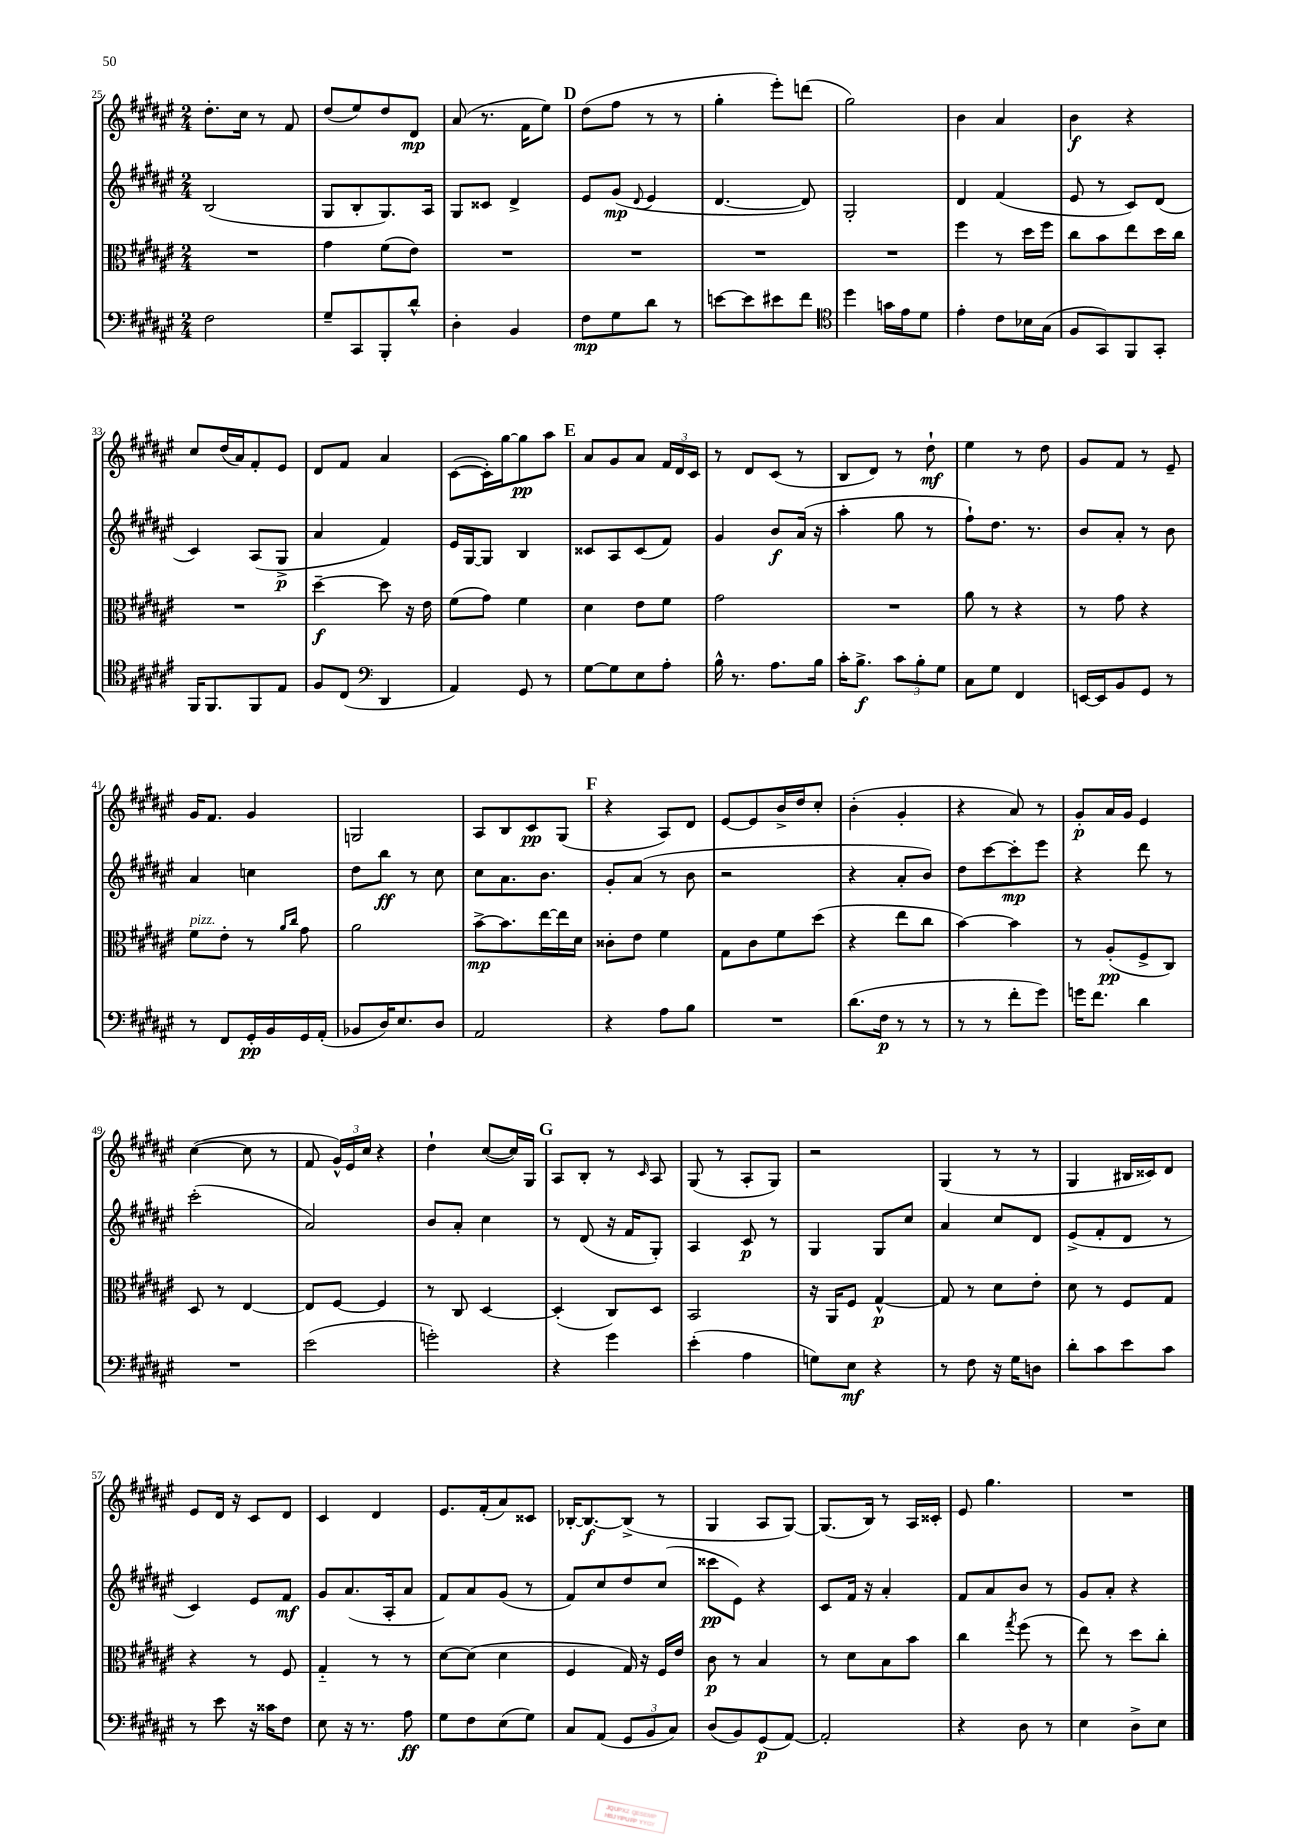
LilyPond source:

<<
\new StaffGroup <<
\new Staff = "s0" {
    \clef treble \key fis \major \numericTimeSignature \time 2/4
    \autoBeamOff dis''8.[-. cis''16] r8 fis'8 |
    dis''8[( eis''8) dis''8 dis'8]\mp |
    ais'8( r8. fis'16[ eis''8]) |
    \mark \markup { \bold "D" } dis''8[( fis''8] r8 r8 |
    gis''4-. eis'''8[-.) d'''8]( |
    gis''2) |
    b'4 ais'4 |
    b'4\f r4 |
    cis''8[ dis''16( ais'16) fis'8-. eis'8] |
    dis'8[ fis'8] ais'4 |
    cis'8[~( cis'16-.) gis''16~ gis''8\pp ais''8] |
    \mark \markup { \bold "E" } ais'8[ gis'8 ais'8] \tuplet 3/2 { fis'16[ dis'16 cis'16] } |
    r8 dis'8[ cis'8]( r8 |
    b8[ dis'8]) r8 dis''8-!\mf |
    eis''4 r8 dis''8 |
    gis'8[ fis'8] r8 eis'8-- |
    gis'16[ fis'8.] gis'4 |
    g2 |
    ais8[ b8 cis'8\pp gis8]( |
    \mark \markup { \bold "F" } r4 ais8[) dis'8] |
    eis'8[~ eis'8 b'16-> dis''16 cis''8]-. |
    b'4-.( gis'4-. |
    r4 ais'8) r8 |
    gis'8[-.\p ais'16 gis'16] eis'4 |
    cis''4~( cis''8 r8 |
    fis'8 \tuplet 3/2 { gis'16[-^) eis'16 cis''16] } r4 |
    dis''4-! cis''8[~( cis''16) gis16] |
    \mark \markup { \bold "G" } ais8[ b8]-. r8 \grace { cis'16 } ais8 |
    gis8( r8 ais8[-. gis8]) |
    r2 |
    gis4( r8 r8 |
    gis4 bis16[ cisis'16) dis'8] |
    eis'8[ dis'16] r16 cis'8[ dis'8] |
    cis'4 dis'4 |
    eis'8.[ fis'16-.( ais'8) cisis'8] |
    bes16[~-. bes8.~\f bes8]->( r8 |
    gis4 ais8[ gis8]~) |
    gis8.[( b16]) r8 ais16[ cisis'16]-. |
    eis'8 gis''4. |
    R2 \bar "|." |
}
\new Staff = "s1" {
    \clef treble \key fis \major \numericTimeSignature \time 2/4
    \autoBeamOff b2( |
    gis8[ b8-. gis8.) ais16] |
    gis8[ cisis'8] dis'4-> |
    \mark \markup { \bold "D" } eis'8[ gis'8]\mp( \appoggiatura { dis'8 } eis'4 |
    dis'4.~ dis'8) |
    gis2-. |
    dis'4 fis'4( |
    eis'8 r8 cis'8[) dis'8]( |
    cis'4) ais8[( gis8]->\p |
    ais'4 fis'4) |
    eis'16[ gis16~ gis8] b4 |
    \mark \markup { \bold "E" } cisis'8[ ais8 cisis'8( fis'8]) |
    gis'4 b'8[\f ais'16]( r16 |
    ais''4-. gis''8 r8 |
    fis''8[-!) dis''8.] r8. |
    b'8[ ais'8]-. r8 b'8 |
    ais'4 c''4 |
    dis''8[ b''8]\ff r8 cis''8 |
    cis''8[ ais'8. b'8.] |
    \mark \markup { \bold "F" } gis'8[-. ais'8]( r8 b'8 |
    r2 |
    r4 ais'8[-. b'8]) |
    dis''8[ cis'''8~ cis'''8-.\mp eis'''8] |
    r4 dis'''8 r8 |
    cis'''2-.( |
    ais'2) |
    b'8[ ais'8]-. cis''4 |
    \mark \markup { \bold "G" } r8 dis'8( r16 fis'16[ gis8]-.) |
    ais4 cis'8\p r8 |
    gis4 gis8[ cis''8] |
    ais'4 cis''8[ dis'8] |
    eis'8[->( fis'8-. dis'8] r8 |
    cis'4) eis'8[ fis'8]\mf |
    gis'8[ ais'8.( ais16-. ais'8] |
    fis'8[) ais'8 gis'8]( r8 |
    fis'8[) cis''8 dis''8 cis''8]( |
    cisis'''8[\pp eis'8]) r4 |
    cis'8[ fis'16] r16 ais'4-. |
    fis'8[ ais'8 b'8] r8 |
    gis'8[ ais'8]-. r4 \bar "|." |
}
\new Staff = "s2" {
    \clef alto \key fis \major \numericTimeSignature \time 2/4
    \autoBeamOff R2 |
    gis'4 fis'8[( eis'8]) |
    R2 |
    \mark \markup { \bold "D" } R2 |
    R2 |
    R2 |
    fis''4 r8 dis''16[ fis''16] |
    cis''8[ b'8 eis''8 dis''16 cis''16] |
    R2 |
    dis''4~--\f dis''8 r16 eis'16 |
    fis'8[( gis'8]) fis'4 |
    \mark \markup { \bold "E" } dis'4 eis'8[ fis'8] |
    gis'2 |
    R2 |
    ais'8 r8 r4 |
    r8 gis'8 r4 |
    fis'8[^\markup { \italic "pizz." } eis'8]-. r8 \grace { ais'16[ cis''16] } gis'8 |
    ais'2 |
    b'8[~->\mp b'8. eis''16~ eis''16 dis'16] |
    \mark \markup { \bold "F" } cisis'8[-. eis'8] fis'4 |
    gis8[ cis'8 fis'8 dis''8]( |
    r4 eis''8[ cis''8] |
    b'4~) b'4 |
    r8 ais8[-.\pp( fis8-> cis8]) |
    dis8 r8 eis4~ |
    eis8[ fis8]~ fis4 |
    r8 cis8 dis4~ |
    \mark \markup { \bold "G" } dis4-.( cis8[) dis8] |
    b,2 |
    r16 ais,16[ fis8] gis4~-^\p |
    gis8 r8 dis'8[ eis'8]-. |
    dis'8 r8 fis8[ gis8] |
    r4 r8 fis8 |
    gis4-_ r8 r8 |
    dis'8[~ dis'8]( dis'4 |
    fis4 gis16) r16 fis16[ eis'16] |
    cis'8\p r8 b4 |
    r8 dis'8[ b8 b'8] |
    cis''4 \acciaccatura { gis''8 } fis''8( r8 |
    eis''8) r8 dis''8[ cis''8]-. \bar "|." |
}
\new Staff = "s3" {
    \clef bass \key fis \major \numericTimeSignature \time 2/4
    \autoBeamOff fis2 |
    gis8[-- cis,8 b,,8-. dis'8]-^ |
    dis4-. b,4 |
    \mark \markup { \bold "D" } fis8[\mp gis8 dis'8] r8 |
    e'8[~ e'8 eis'8 fis'8] |
    \clef tenor dis''4 g'16[ eis'16 dis'8] |
    eis'4-. cis'8[ bes16 gis16]( |
    fis8[ gis,8) fis,8 gis,8]-. |
    fis,16[ fis,8. fis,8 eis8] |
    fis8[ cis8]( \clef bass dis,4 |
    ais,4) gis,8 r8 |
    \mark \markup { \bold "E" } gis8[~ gis8 eis8 ais8]-. |
    b16-^ r8. ais8.[ b16] |
    cis'16[-. b8.]->\f \tuplet 3/2 { cis'8[ b8-. gis8] } |
    cis8[ gis8] fis,4 |
    e,16[~ e,16 b,8 gis,8] r8 |
    r8 fis,8[ gis,16-.\pp b,16 gis,16 ais,16]-.( |
    bes,8[ dis16) eis8. dis8] |
    ais,2 |
    \mark \markup { \bold "F" } r4 ais8[ b8] |
    R2 |
    dis'8.[( fis16]\p r8 r8 |
    r8 r8 fis'8[-. gis'8]) |
    g'16[ fis'8.] dis'4 |
    R2 |
    eis'2( |
    g'2-.) |
    \mark \markup { \bold "G" } r4 gis'4 |
    eis'4-.( ais4 |
    g8[) eis8]\mf r4 |
    r8 fis8 r16 gis16[ d8] |
    dis'8[-. cis'8 eis'8 cis'8] |
    r8 eis'8 r16 cisis'16[ fis8] |
    eis8 r16 r8. ais8\ff |
    gis8[ fis8 eis8( gis8]) |
    cis8[ ais,8]( \tuplet 3/2 { gis,8[ b,8 cis8]) } |
    dis8[( b,8) gis,8\p( ais,8]~) |
    ais,2-. |
    r4 dis8 r8 |
    eis4 dis8[-> eis8] \bar "|." |
}
>>
>>
\layout { \context { \Score currentBarNumber = #25 } }
